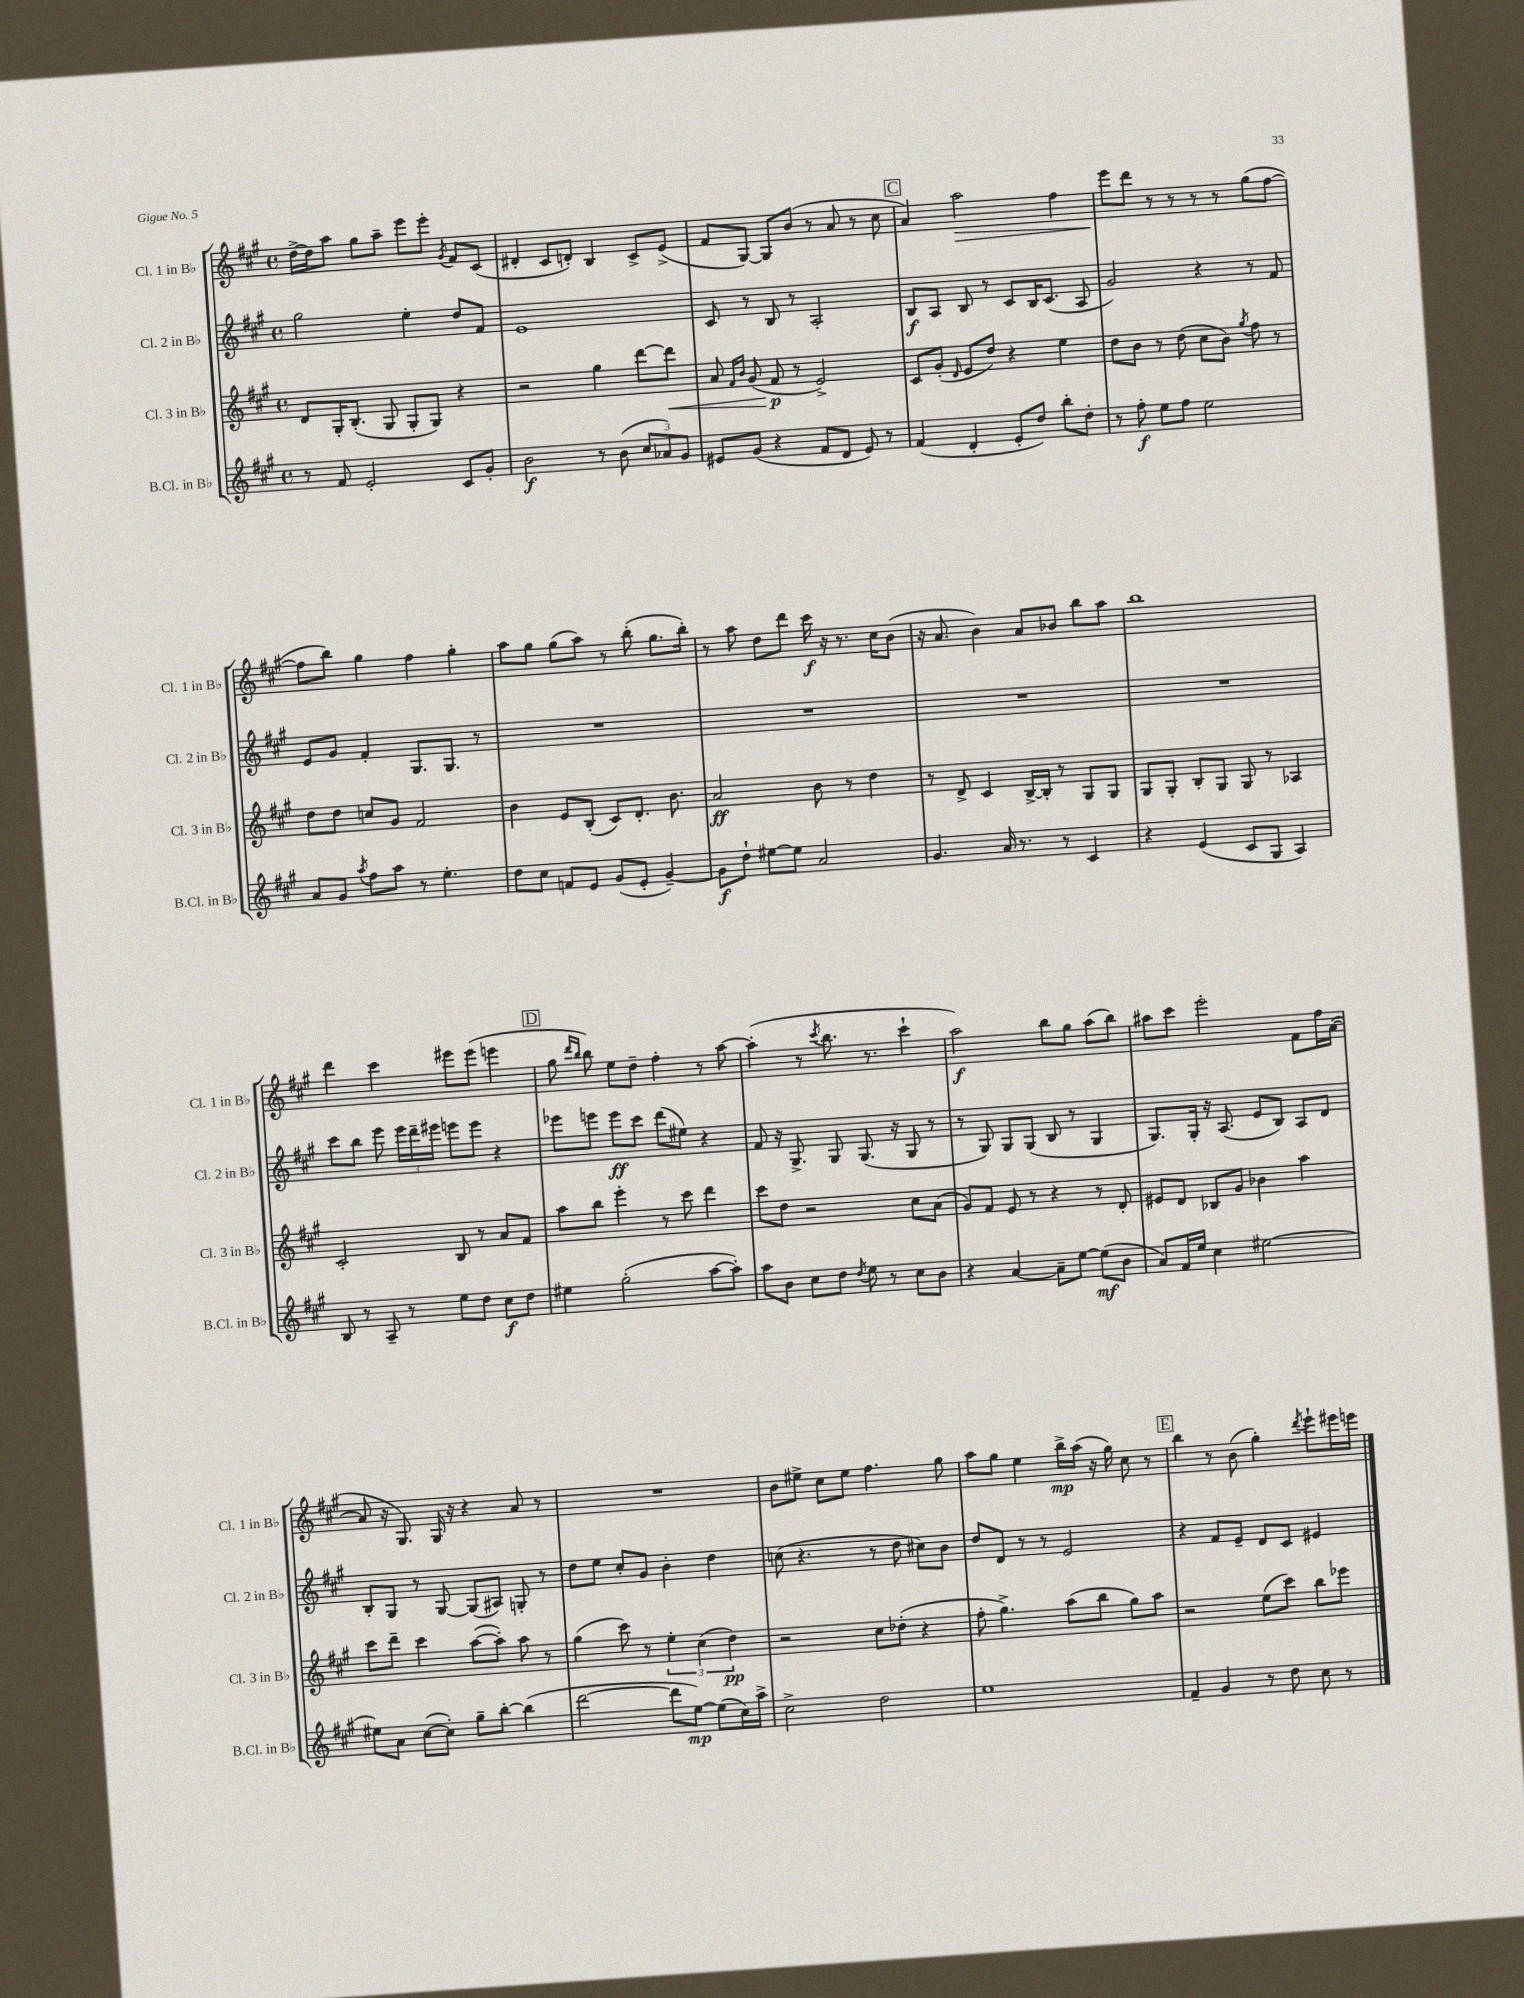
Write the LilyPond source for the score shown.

<<
\new StaffGroup <<
\new Staff = "s0" \with { instrumentName = "Cl. 1 in Bb" shortInstrumentName = "Cl. 1 in Bb" } {
    \clef treble \key a \major \defaultTimeSignature \time 4/4
    \autoBeamOff d''16[~-> d''16 a''8] gis''8[ a''8]-- e'''8[ e'''8]-. \acciaccatura { gis'8 } fis'8[ cis'8]( |
    dis'4-. cis'8[ d'8]-.) b4 cis'8[-> e'8]->( |
    fis'8[ gis8]~) gis8[ b'8]( r8 a'8 r8 cis''8 |
    \mark \markup { \box "C" } a'4) a''2\> fis''4 |
    e'''8[\! d'''8] r8 r8 r8 r8 gis''8[( fis''8]~ |
    fis''8[ b''8]) gis''4 fis''4 gis''4-. |
    a''8[ gis''8] gis''8[( a''8]) r8 b''8-.( gis''8.[ b''16]-.) |
    r8 a''8 d''8[ d'''8] cis'''16\f r16 r8. cis''16[ b'8]( |
    r16 a'8. b'4) a'8[ bes'8] b''8[ a''8] |
    b''1 |
    d'''4 cis'''4 eis'''8[ eis'''8]( e'''4 |
    \mark \markup { \box "D" } gis''8 \grace { d'''16[ b''16] } b''8) e''8[ d''8]-- fis''4-. r8 a''8~ |
    a''4-.( r8 \acciaccatura { cis'''8 } b''8. r8. cis'''4-! |
    a''2\f) b''8[ gis''8] a''8[( b''8]) |
    ais''8[ cis'''8] e'''2-. fis'8[ fis''16 a'16]~( |
    a'8 r16 gis8.) gis16 r16 r4 a'8 r8 |
    R1 |
    b'8[ eis''8]-> cis''8[ eis''8] fis''4. gis''8 |
    a''8[ gis''8] e''4 b''16[->\mp a''16]( r16 gis''16) cis''8 r8 |
    \mark \markup { \box "E" } b''4 r8 b'8( gis''4-.) \acciaccatura { d'''8 } e'''8[-! eis'''16 e'''16] \bar "|." |
}
\new Staff = "s1" \with { instrumentName = "Cl. 2 in Bb" shortInstrumentName = "Cl. 2 in Bb" } {
    \clef treble \key a \major \defaultTimeSignature \time 4/4
    \autoBeamOff gis''2 e''4-. d''8[ fis'8] |
    e'1 |
    cis'8 r8 b8 r8 a2-. |
    \mark \markup { \box "C" } b8[\f a8] b8 r8 cis'8[ b16 cis'8.]( a8 |
    gis'2) r4 r8 fis'8 |
    e'8[ gis'8] fis'4-. gis8.[ gis8.] r8 |
    R1 |
    R1 |
    R1 |
    R1 |
    cis'''8[ b''8] e'''8 \tuplet 3/2 { e'''16[ d'''16-- eis'''16] } e'''8[ e'''8] r4 |
    \mark \markup { \box "D" } ees'''8[ e'''8] e'''8[\ff cis'''8] d'''8[( eis''8]) r4 |
    fis'8 r16 gis8.-> gis8 gis8.( r16 gis8 r8 |
    r8 gis8) gis8[ gis8]( b8 r8 gis4 |
    gis8.[) gis16]-. r16 a8.( e'8[ b8]) a8[ d'8] |
    b8[-. gis8] r8 gis8~ gis8[( ais8]) g8-. r8 |
    d''8[ e''8] cis''8[-. gis'8] b'4-. d''4 |
    c''8( r4. r8 d''8 cis''8[) b'8] |
    d''8[ d'8] r8 r8 e'2 |
    \mark \markup { \box "E" } r4 fis'8[ e'8]-- d'8[ cis'8] eis'4 \bar "|." |
}
\new Staff = "s2" \with { instrumentName = "Cl. 3 in Bb" shortInstrumentName = "Cl. 3 in Bb" } {
    \clef treble \key a \major \defaultTimeSignature \time 4/4
    \autoBeamOff d'8[ gis16-. b8.]-.( gis8 gis8[-. gis8]) r4 |
    r2 gis''4 d'''8[~ d'''8]\< |
    a'8 \grace { fis'16[ b'16] } gis'8( fis'8\p\! r8 e'2->) |
    \mark \markup { \box "C" } cis'8[ gis'8]-.( \grace { d'16 } e'8[ d''8]) r4 e''4 |
    d''8[ b'8] r8 d''8( cis''8[ b'8]) \acciaccatura { gis''8 } fis''8 r8 |
    d''8[ d''8] c''8[ gis'8] fis'2 |
    b'4 e'8[ b8]-.( cis'8[) d'8.]-. b'8. |
    a'2\ff b'8 r8 d''4 |
    r8 d'8-> cis'4 b16[~-> b16]-. r8 gis8[ gis8] |
    gis8[ gis8]-. b8[-. gis8] gis8 r8 aes4 |
    cis'2-. b8 r8 a'8[ fis'8] |
    \mark \markup { \box "D" } a''8[ b''8] e'''4-. r8 cis'''8 d'''4 |
    cis'''8[ d''8] r2 cis''8[ a'8]( |
    gis'8[) fis'8] e'8 r8 r4 r8 d'8-. |
    eis'8[ d'8] bes8[ gis'8] bes'4 a''4 |
    cis'''8[ d'''8]-- cis'''4 a''8[~( a''8]-.) a''8 r8 |
    gis''4( cis'''8) r8 \tuplet 3/2 { e''4-. cis''4( d''4\pp) } |
    r2 cis''8[ des''8]-.( r4 |
    fis''8-. gis''4.->) a''8[( b''8] gis''8[) a''8] |
    \mark \markup { \box "E" } r2 e''8[( cis'''8]) b''8[ ees'''8] \bar "|." |
}
\new Staff = "s3" \with { instrumentName = "B.Cl. in Bb" shortInstrumentName = "B.Cl. in Bb" } {
    \clef treble \key a \major \defaultTimeSignature \time 4/4
    \autoBeamOff r8 fis'8 e'2-. cis'8[ gis'8]-. |
    b'2\f r8 b'8( \tuplet 3/2 { cis''8[ aes'8) gis'8] } |
    eis'8[ gis'8]( r4 fis'8[ d'8] eis'8) r8 |
    \mark \markup { \box "C" } fis'4( d'4-. e'8[-. d''8]) b''8[-. d''8]-. |
    r8 fis''8-.\f e''8[ fis''8] e''2 |
    a'8[ gis'8] \acciaccatura { a''8 } fis''8[ a''8] r8 e''4.-. |
    d''8[ cis''8] f'8[ e'8] gis'8[( e'8]-. gis'4~--) |
    gis'8[\f d''8]-! eis''8[~ eis''8] a'2 |
    gis'4. a'16 r8. r8 cis'4 |
    r4 e'4( cis'8[ gis8] a4) |
    b8 r8 a8-- r8 e''8[ d''8] cis''8[\f d''8] |
    \mark \markup { \box "D" } eis''4 gis''2-.( a''8[~ a''8]-.) |
    a''8[ b'8] cis''8[ d''8] \acciaccatura { d''8 } e''8 r8 cis''8[ b'8] |
    r4 a'4~ a'8[-- e''8]~ e''8[\mf( b'8] |
    a'8[) fis'16 e''16] cis''4 eis''2~ |
    eis''8[ a'8] cis''8[~( cis''8]-.) gis''8[-- b''8]~-. b''4( |
    d'''2~ d'''8[ e''8]~\mp) e''8[( cis''16) a''16]-> |
    cis''2-> d''2 |
    e''1 |
    \mark \markup { \box "E" } fis'4-- gis'4 r8 d''8 cis''8 r8 \bar "|." |
}
>>
>>
\layout { \context { \Score \remove "Bar_number_engraver" } }
